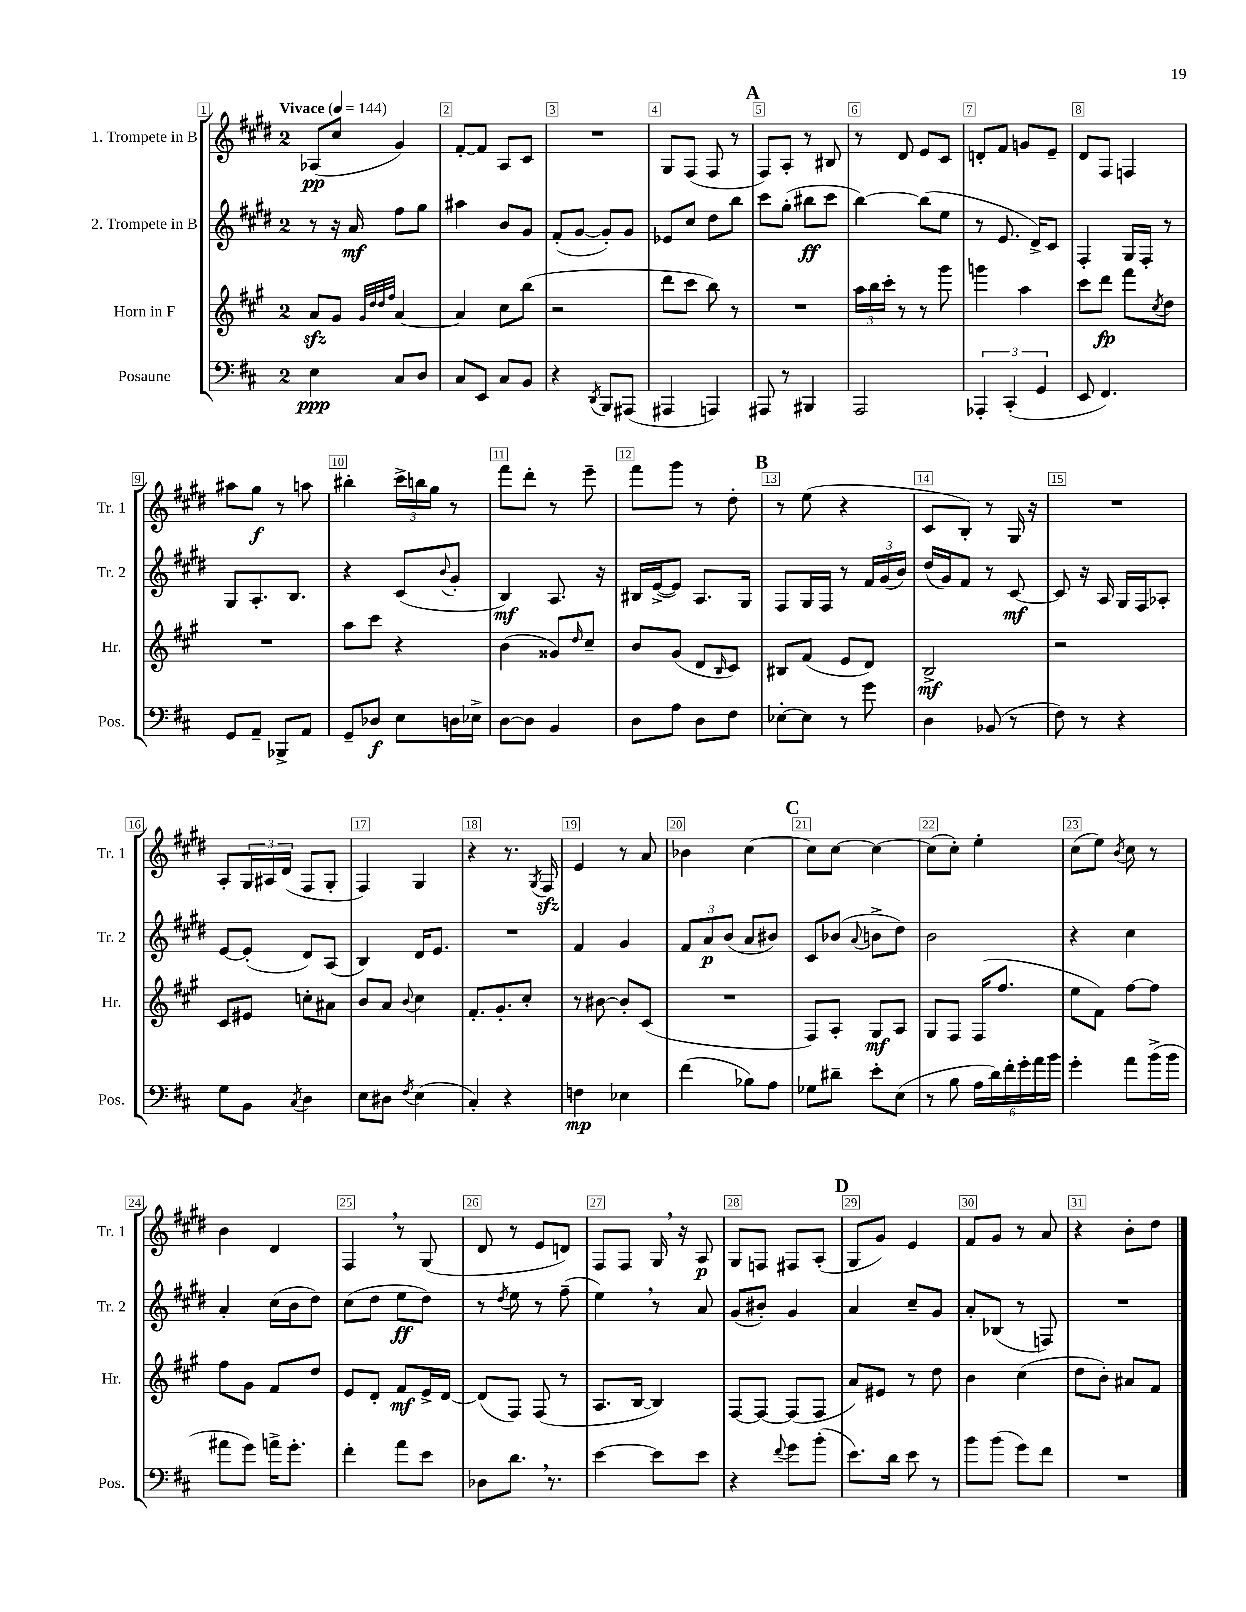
<<
\new StaffGroup <<
\new Staff = "s0" \with { instrumentName = "1. Trompete in B" shortInstrumentName = "Tr. 1" } {
    \clef treble \key e \major \once \override Staff.TimeSignature.style = #'single-digit \time 2/4 \tempo "Vivace" 4 = 144
    aes8\pp( cis''8 gis'4) |
    fis'8~-. fis'8 a8 cis'8 |
    R2 |
    gis8 fis8( fis8 r8 |
    \mark \markup { \bold "A" } fis8) a8-. r8 bis8 |
    r8 dis'8 e'8 cis'8 |
    d'8-. fis'8 g'8 e'8-- |
    dis'8 fis8 f4 |
    ais''8 gis''8\f r8 a''8 |
    bis''4-. \tuplet 3/2 { cis'''16-> b''16 gis''16 } r8 |
    fis'''8 dis'''8-. r8 e'''8-- |
    fis'''8 gis'''8 r8 dis''8-. |
    \mark \markup { \bold "B" } r8 e''8( r4 |
    cis'8 b8-.) r8 gis16 r16 |
    R2 |
    a8-. \tuplet 3/2 { gis16 ais16 dis'16( } fis8 gis8-. |
    fis4) gis4 |
    r4 r8. \acciaccatura { gis8 } fis16\sfz |
    e'4 r8 a'8 |
    bes'4 cis''4~ |
    \mark \markup { \bold "C" } cis''8 cis''8~ cis''4~ |
    cis''8( cis''8-.) e''4-. |
    cis''8( e''8) \acciaccatura { b'8 } cis''8 r8 |
    b'4 dis'4 |
    fis4 \breathe r8 gis8( |
    dis'8 r8 e'8 d'8) |
    fis8 fis8 gis16 \breathe r16 a8\p |
    gis8 f8 fis8 a8-.( |
    \mark \markup { \bold "D" } gis8 gis'8) e'4 |
    fis'8 gis'8 r8 a'8 |
    r4 b'8-. dis''8 \bar "|." |
}
\new Staff = "s1" \with { instrumentName = "2. Trompete in B" shortInstrumentName = "Tr. 2" } {
    \clef treble \key e \major \once \override Staff.TimeSignature.style = #'single-digit \time 2/4
    r8 r16 a'16\mf fis''8 gis''8 |
    ais''4 b'8 gis'8 |
    fis'8-.( gis'8~ gis'8-.) gis'8 |
    ees'8 cis''8 dis''8 b''8 |
    \mark \markup { \bold "A" } cis'''8 gis''8-.( bis''8\ff cis'''8 |
    b''4~) b''8( e''8 |
    r8 e'8. dis'16->) cis'8 |
    fis4-. gis16 fis16-. r8 |
    gis8 a8.-. b8. |
    r4 cis'8( \appoggiatura { b'8 } gis'8-. |
    b4\mf) a8. r16 |
    bis16 e'16~->( e'8) a8. gis16 |
    \mark \markup { \bold "B" } fis8 gis16 fis16 r8 \tuplet 3/2 { fis'16 gis'16( b'16) } |
    dis''16( gis'16) fis'8 r8 cis'8~\mf |
    cis'8 r16 a16 gis16 fis16 aes8-. |
    e'8~ e'8-.( dis'8) a8( |
    b4) dis'16 e'8. |
    R2 |
    fis'4 gis'4 |
    \tuplet 3/2 { fis'8 a'8\p b'8( } a'8 bis'8) |
    \mark \markup { \bold "C" } cis'8 bes'8( \appoggiatura { a'8 } b'8-> dis''8) |
    b'2 |
    r4 cis''4 |
    a'4-. cis''16( b'16 dis''8) |
    cis''8( dis''8 e''8\ff dis''8) |
    r8 \acciaccatura { dis''8 } e''8 r8 fis''8--( |
    e''4) \breathe r8 a'8 |
    gis'8( bis'8-.) gis'4 |
    \mark \markup { \bold "D" } a'4 cis''8-- gis'8 |
    a'8-. bes8( r8 f8) |
    R2 \bar "|." |
}
\new Staff = "s2" \with { instrumentName = "Horn in F" shortInstrumentName = "Hr." } {
    \clef treble \key a \major \once \override Staff.TimeSignature.style = #'single-digit \time 2/4
    a'8\sfz gis'8 \grace { gis'32 d''32 d''32 fis''32 } a'4~ |
    a'4 cis''8 b''8( |
    r2 |
    d'''8 cis'''8 b''8) r8 |
    \mark \markup { \bold "A" } R2 |
    \tuplet 3/2 { a''16 b''16 cis'''16-. } r8 r8 gis'''8 |
    g'''4 a''4 |
    cis'''8 d'''8\fp fis'''8 \acciaccatura { cis''8 } d''8 |
    R2 |
    a''8 cis'''8 r4 |
    b'4( gisis'8) \grace { d''16 } cis''8-- |
    b'8 gis'8( d'8 \grace { b16 } cis'8) |
    \mark \markup { \bold "B" } bis8 fis'8( e'8 d'8) |
    b2->\mf |
    r2 |
    cis'8 eis'8 c''8-. ais'8 |
    b'8 a'8 \appoggiatura { b'8 } cis''4 |
    fis'8.-. gis'8.-. cis''8-. |
    r8 bis'8~ bis'8-. cis'8( |
    R2 |
    \mark \markup { \bold "C" } fis8) a8-. gis8\mf a8 |
    gis8 fis8 fis16( fis''8. |
    e''8 fis'8) fis''8~ fis''8 |
    fis''8 gis'8 fis'8 d''8 |
    e'8 d'8-. fis'8\mf e'16-> d'16~ |
    d'8( fis8) fis8( r8 |
    a8. b16~ b4) |
    fis8~ fis8~ fis8( fis8 |
    \mark \markup { \bold "D" } a'8) eis'8 r8 d''8 |
    b'4 cis''4( |
    d''8 b'8-.) ais'8 fis'8 \bar "|." |
}
\new Staff = "s3" \with { instrumentName = "Posaune" shortInstrumentName = "Pos." } {
    \clef bass \key d \major \once \override Staff.TimeSignature.style = #'single-digit \time 2/4
    e4\ppp cis8 d8 |
    cis8 e,8 cis8 b,8 |
    r4 \acciaccatura { d,8 } b,,8 ais,,8( |
    ais,,4 a,,4) |
    \mark \markup { \bold "A" } ais,,8 r8 bis,,4 |
    a,,2 |
    \tuplet 3/2 { aes,,4-. cis,4-.( g,4 } |
    e,8 fis,4.) |
    g,8 a,8-- bes,,8-> a,8 |
    g,8-- des8\f e8 d16 ees16-> |
    d8~ d8 b,4 |
    d8 a8 d8 fis8 |
    \mark \markup { \bold "B" } ees8~-. ees8 r8 g'8 |
    d4 bes,8( r8 |
    fis8) r8 r4 |
    g8 b,8 \acciaccatura { cis8 } d4 |
    e8 dis8 \acciaccatura { fis8 } e4( |
    cis4-.) r4 |
    f4\mp ees4 |
    fis'4( bes8) a8 |
    \mark \markup { \bold "C" } ges8 dis'8-- e'8-. e8( |
    r8 b8 \tuplet 6/4 { a16 d'16) fis'16-. g'16-. a'16 b'16 } |
    g'4-. a'8 b'16->( b'16 |
    ais'8 g'8) a'16-> g'8.-. |
    fis'4-. a'8 e'8 |
    des8 d'8. \breathe r8. |
    e'4~ e'8 e'8 |
    r4 \appoggiatura { fis'8 } g'8 b'8-.( |
    \mark \markup { \bold "D" } e'8.) d'16 e'8 r8 |
    b'8 b'8( g'8) fis'8 |
    R2 \bar "|." |
}
>>
>>
\layout { \context { \Score \override BarNumber.break-visibility = ##(#f #t #t) barNumberVisibility = #all-bar-numbers-visible \override BarNumber.stencil = #(make-stencil-boxer 0.1 0.3 ly:text-interface::print) } }
